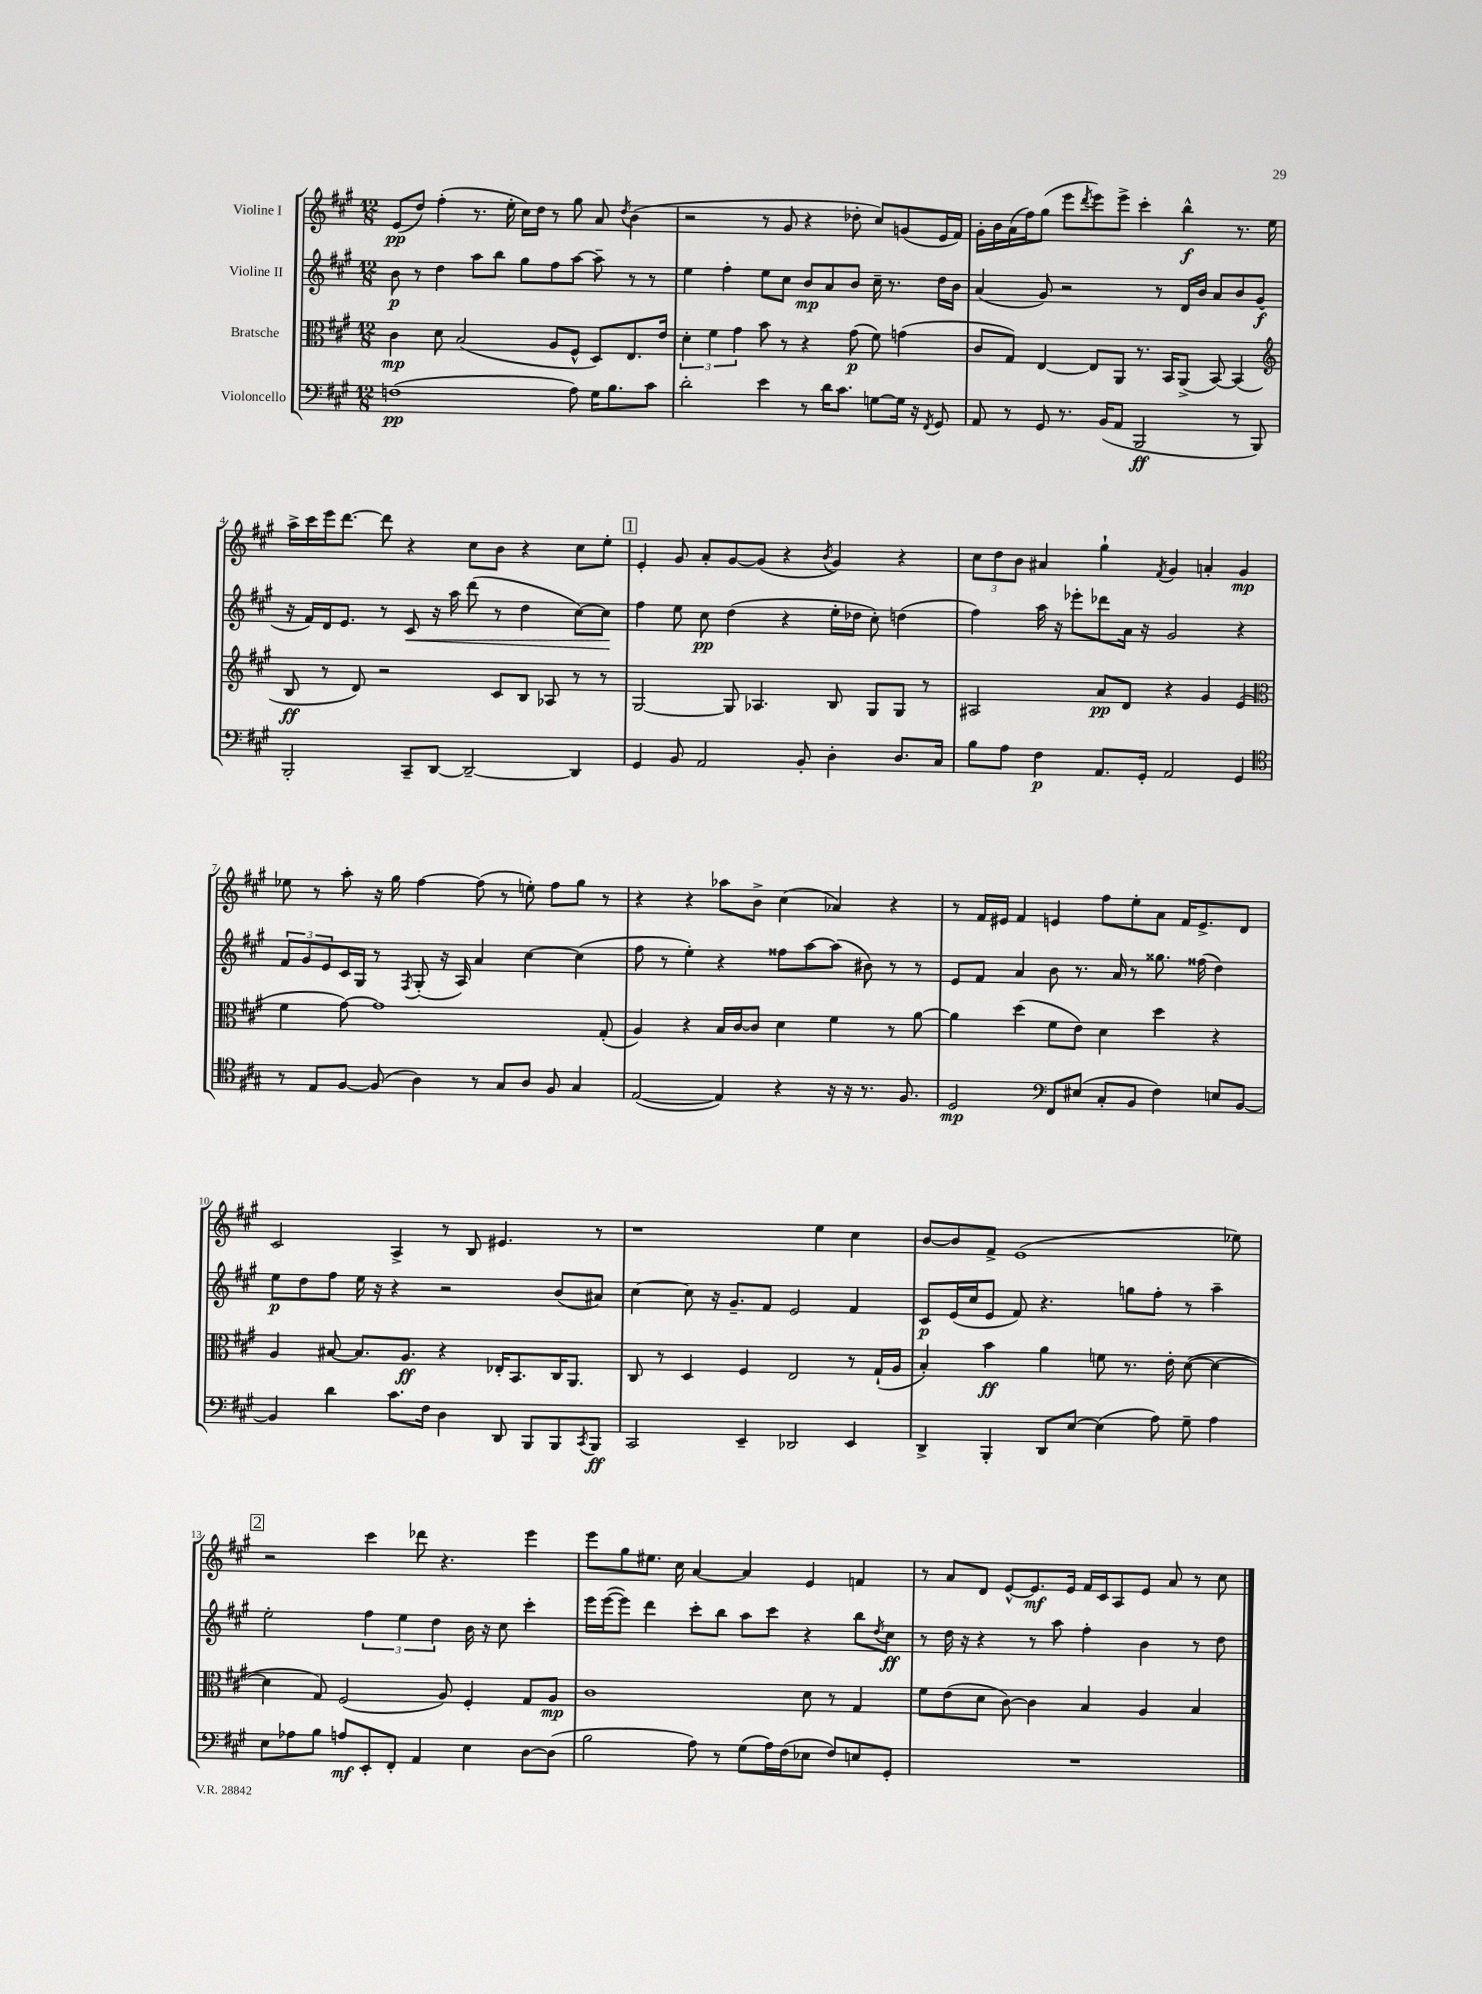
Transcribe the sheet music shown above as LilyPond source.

<<
\new StaffGroup <<
\new Staff = "s0" \with { instrumentName = "Violine I" } {
    \clef treble \key a \major \numericTimeSignature \time 12/8
    e'8\pp( d''8) fis''4-.( r8. e''16-. cis''16) d''16 r8 gis''8 a'8 \acciaccatura { d''8 } b'4( |
    r2 r8 gis'8 r4 des''8-. cis''8) g'8( e'16 fis'16) |
    gis'16-. b'16 a'16( fis''16) gis''8( e'''8 \acciaccatura { d'''8 } e'''8) e'''8-> cis'''4-. b''4-^\f r8. e''16 |
    a''16-> cis'''16 e'''16 d'''8.~ d'''8 r4 cis''8 b'8 r4 cis''8 e''8-. |
    \mark \markup { \box "1" } e'4-. gis'8 a'8-. gis'8~ gis'8( r4 \acciaccatura { b'8 } gis'4) r4 |
    \tuplet 3/2 { cis''8 d''8 b'8 } ais'4 gis''4-! \acciaccatura { fis'8 } gis'4 a'4-. gis'4\mp |
    ees''8 r8 a''8-. r16 gis''16 fis''4~ fis''8( r8 e''8-.) fis''8 gis''8 r8 |
    r4 r4 aes''8 b'8-> cis''4( aes'4) r4 |
    r8 fis'16 eis'16 fis'4 e'4 fis''8 e''8-. a'8 fis'16 e'8.-> d'8 |
    cis'2 a4-> r8 b8 eis'4. r8 |
    r1 e''4 cis''4 |
    b'8~ b'8 fis'8-> e'1( ees''8) |
    \mark \markup { \box "2" } r2 cis'''4 des'''8 r4. e'''4 |
    e'''8 gis''8 eis''8. cis''16 a'4~ a'4 e'4 f'4 |
    r8 a'8 d'8 e'8~-^ e'8.\mf e'16 fis'16 cis'16 a8 e'8 a'8 r8 cis''8 \bar "|." |
}
\new Staff = "s1" \with { instrumentName = "Violine II" } {
    \clef treble \key a \major \numericTimeSignature \time 12/8
    b'8\p r8 d''4 a''8 b''8 gis''8 fis''8 a''8~ a''8-- r8 r8 |
    e''4 fis''4-. e''8 cis''8 b'8\mp a'8 b'8 cis''16-- r8. d''16 b'16 |
    a'4( gis'8) r2 r8 d'16 b'16 a'8 b'8 gis'8\f( |
    r16 fis'16) d'16 e'8. r8 cis'8\< r16 a''16 d'''8( r8 d''4 cis''8~) cis''8\! |
    \mark \markup { \box "1" } fis''4 e''8 cis''8\pp d''4( r4 e''16-. des''16 cis''8-.) d''4( |
    fis''4) a''16 r16 ees'''8-. des'''8 a'16 r16 gis'2 r4 |
    \tuplet 3/2 { fis'8 gis'8 e'8 } cis'16 gis16 r8 \acciaccatura { fis8 } gis8-.( r16 a16) a'4 cis''4~ cis''4( |
    fis''8 r8 e''4-.) r4 fisis''8 a''8~ a''8( bis'8) r8 r8 |
    e'8 fis'8 a'4 b'8 r8. a'16 r8 gisis''8. fisis''16( d''4) |
    e''8\p d''8 fis''8 e''16 r16 r4 r2 b'8( ais'8) |
    cis''4~ cis''8 r16 gis'8.-- fis'8 e'2 fis'4 |
    cis'8\p e'16( cis''16 e'8 fis'8) r4. g''8 fis''8-. r8 a''4-- |
    \mark \markup { \box "2" } e''2-. \tuplet 3/2 { fis''4 e''4 d''4 } b'16 r16 cis''8 cis'''4-. |
    e'''16 e'''16~( e'''8) d'''4 cis'''8-. b''8 a''8 cis'''8 r4 b''8 \acciaccatura { d''8 } cis''8\ff |
    r8 d''16 r16 r4 r8 a''8 fis''4-. b'4 r8 d''8 \bar "|." |
}
\new Staff = "s2" \with { instrumentName = "Bratsche" } {
    \clef alto \key a \major \numericTimeSignature \time 12/8
    cis'4\mp d'8 b2( a8 fis8-^ d8) e8. e'16 |
    \tuplet 3/2 { d'4-. fis'4 gis'4 } b'8 r8 r4 gis'8\p( fis'8) g'4( |
    cis'8 gis8) e4~ e8 a,8 r8. b,16 a,8->( b,8~) b,4( |
    \clef treble b8\ff r8 d'8) r2 cis'8 b8 aes8 r8 r8 |
    \mark \markup { \box "1" } gis2~ gis8 aes4. b8 gis8 gis8 r8 |
    ais2 a'8\pp d'8 r4 gis'4 e'4( |
    \clef alto fis'4 gis'8~) gis'1 gis8-.( |
    a4) r4 b16 cis'16~ cis'8 d'4 fis'4 r8 a'8~ |
    a'4 d''4( fis'8 e'8) d'4 d''4 r4 |
    a4 bis8~ bis8. a8.\ff r4 ees16-. b,8. cis16 a,8. |
    cis8 r8 d4 fis4 e2 r8 gis16-!( a16 |
    b4-.) b'4\ff a'4 f'8 r8. e'16-. d'8~( d'4~ |
    \mark \markup { \box "2" } d'4 gis8) fis2( a8) fis4-. gis8 a8\mp |
    cis'1 d'8 r8 gis4 |
    fis'8 e'8( d'8 cis'8~) cis'4 b4 a4 b4 \bar "|." |
}
\new Staff = "s3" \with { instrumentName = "Violoncello" } {
    \clef bass \key a \major \numericTimeSignature \time 12/8
    f1\pp( a8) gis16 b8. cis'8 |
    d'2-. e'4 r8 d'16 cis'8. g8~ g16 r16 \acciaccatura { fis,8 } gis,8 |
    a,8 r8 gis,8 r8. b,16( a,8 b,,2\ff r8 b,,8) |
    b,,2-. cis,8-- d,8~ d,2~-- d,4 |
    \mark \markup { \box "1" } gis,4 b,8 a,2 b,8-. d4-. d8. cis16 |
    b8 a8 fis4\p a,8. gis,16-. a,2 gis,4 |
    \clef tenor r8 e8 fis8~ fis8( a4) r8 gis8 a8 fis8 gis4 |
    e2~( e4) r4 r16 r16 r8. fis8. |
    d2\mp \clef bass fis,8 eis8( cis8-. b,8 fis4) e8 b,8~ |
    b,4 d'4 cis'8. fis16 d4 d,8 b,,8 b,,8 \acciaccatura { cis,8 } b,,8\ff |
    cis,2 e,4-- des,2 e,4 |
    d,4-> b,,4-. d,8 e8~ e4( a8) gis8-- a4 |
    \mark \markup { \box "2" } e8 aes8 b8 a8\mf e,8-. fis,8-. a,4 e4 d8~ d8( |
    b2 a8) r8 gis8( a16) fis16( ees8 fis8) e8 gis,8-. |
    R1. \bar "|." |
}
>>
>>
